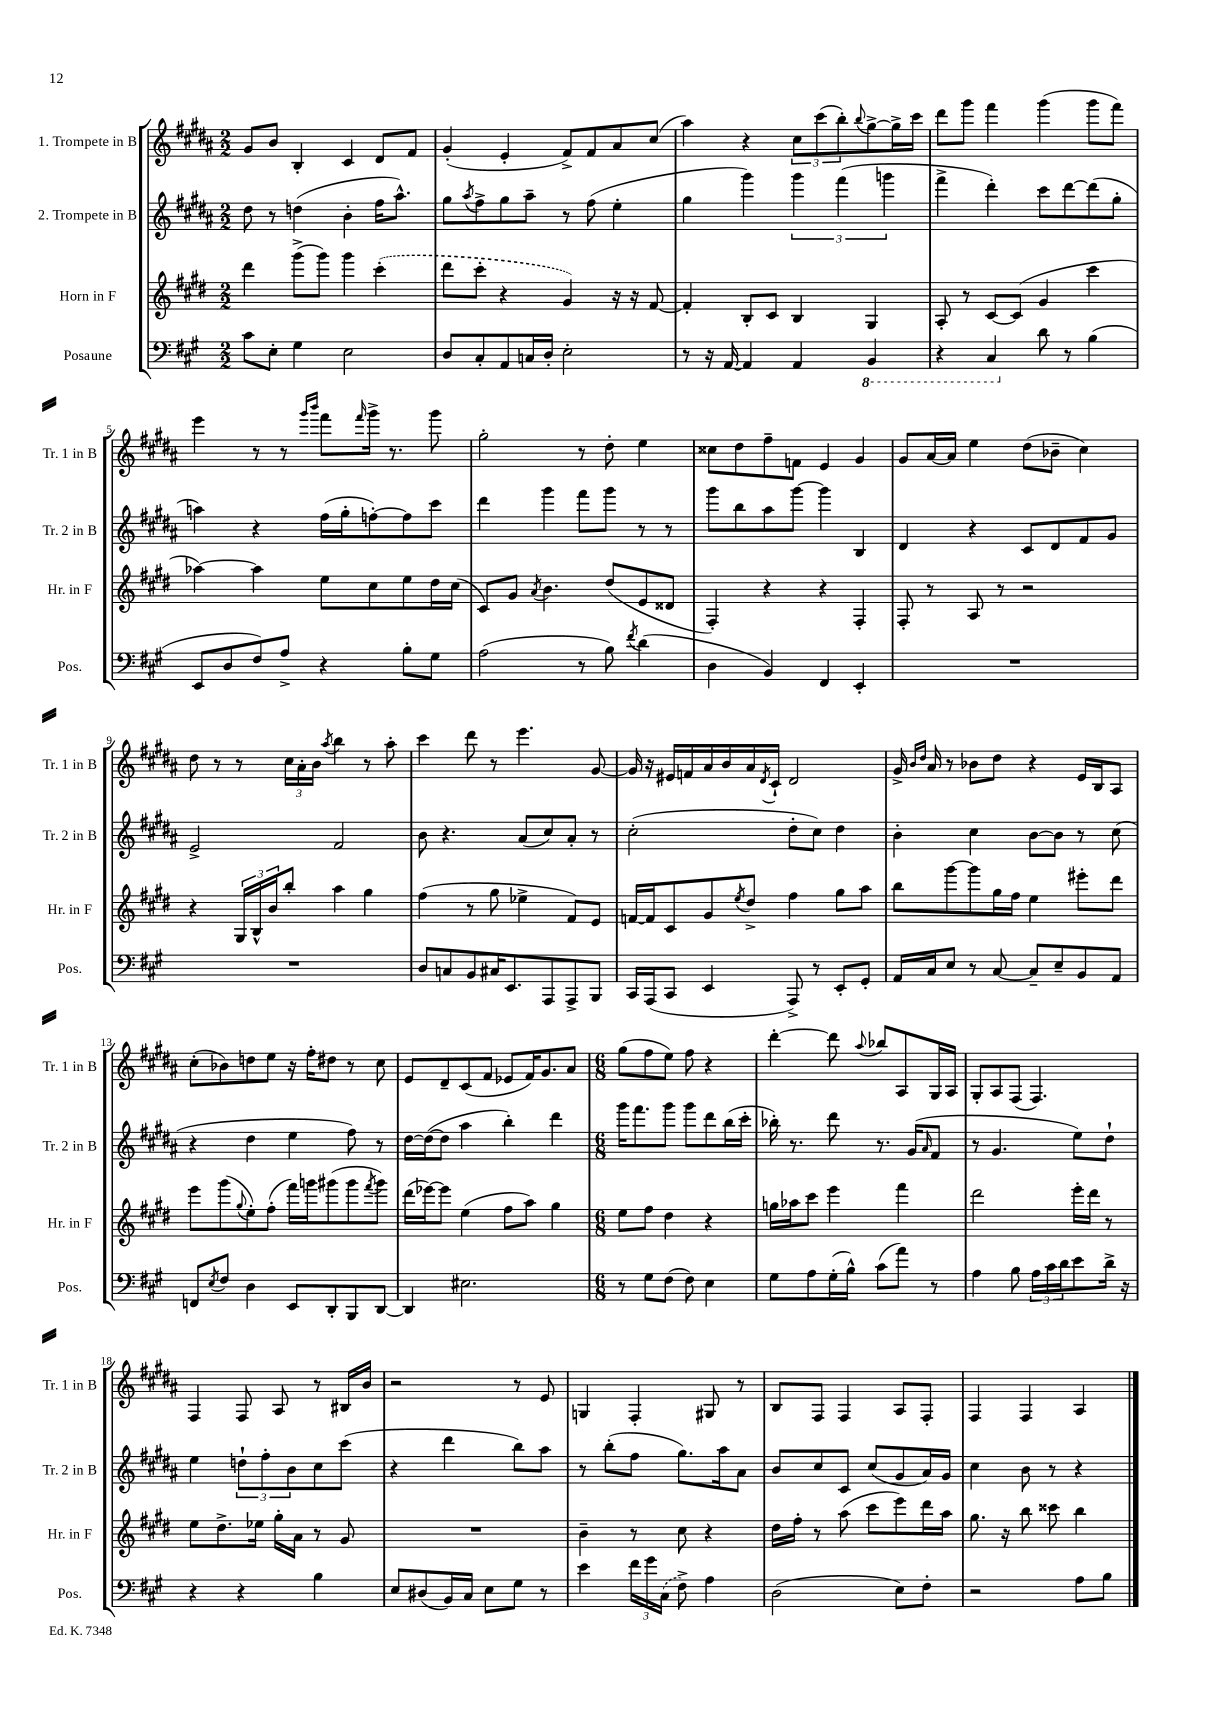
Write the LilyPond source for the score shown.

<<
\new StaffGroup <<
\new Staff = "s0" \with { instrumentName = "1. Trompete in B" shortInstrumentName = "Tr. 1 in B" } {
    \clef treble \key b \major \numericTimeSignature \time 2/2
    gis'8 b'8 b4-. cis'4 dis'8 fis'8 |
    gis'4-.( e'4-. fis'8->) fis'8 ais'8 cis''8( |
    ais''4) r4 \tuplet 3/2 { cis''8 cis'''8( b''8-.) } \appoggiatura { b''8 } gis''8~-> gis''16-> cis'''16 |
    dis'''8 gis'''8 fis'''4 gis'''4( gis'''8 fis'''8) |
    e'''4 r8 r8 \grace { gis'''16 b'''16 } fis'''8 \grace { fis'''16 } gis'''16-> r8. gis'''8 |
    gis''2-. r8 dis''8-. e''4 |
    cisis''8 dis''8 fis''8-- f'8 e'4 gis'4 |
    gis'8 ais'16~ ais'16 e''4 dis''8( bes'8-- cis''4) |
    dis''8 r8 r8 \tuplet 3/2 { cis''16 ais'16-. b'16 } \acciaccatura { ais''8 } b''4 r8 ais''8-. |
    cis'''4 dis'''8 r8 e'''4. gis'8~ |
    gis'16 r16 eis'16 f'16 ais'16 b'16 ais'16 \acciaccatura { dis'8 } cis'16-! dis'2 |
    gis'16-> \grace { b'16 dis''16 } ais'16 r8 bes'8 dis''8 r4 e'16 b16 ais8 |
    cis''8-.( bes'8) d''8 e''8 r16 fis''16-. dis''8 r8 cis''8 |
    e'8 dis'8-- cis'8( fis'8 ees'8 fis'16) gis'8. ais'8 |
    \numericTimeSignature \time 6/8 gis''8( fis''8 e''8) fis''8 r4 |
    dis'''4~-. dis'''8 \appoggiatura { ais''8 } bes''8 ais8 gis16 ais16 |
    gis8-. ais8 fis8( fis4.) |
    fis4 fis8 ais8 r8 bis16 b'16 |
    r2 r8 e'8 |
    g4 fis4-. gis8 r8 |
    b8 fis8 fis4 ais8 fis8-. |
    fis4 fis4 ais4 \bar "|." |
}
\new Staff = "s1" \with { instrumentName = "2. Trompete in B" shortInstrumentName = "Tr. 2 in B" } {
    \clef treble \key b \major \numericTimeSignature \time 2/2
    dis''8 r8 d''4( b'4-. fis''16 ais''8.-^) |
    gis''8 \acciaccatura { ais''8 } fis''8-> gis''8 ais''8-- r8 fis''8( e''4-. |
    gis''4 gis'''4) \tuplet 3/2 { gis'''4 fis'''4( g'''4 } |
    fis'''4-> dis'''4-.) cis'''8 dis'''8~ dis'''8( gis''8-. |
    a''4) r4 fis''16( gis''16-. f''8~-.) f''8 cis'''8 |
    dis'''4 gis'''4 fis'''8 gis'''8 r8 r8 |
    gis'''8 b''8 ais''8 gis'''8~ gis'''4 b4 |
    dis'4 r4 cis'8 dis'8 fis'8 gis'8 |
    e'2-> fis'2 |
    b'8 r4. ais'8( cis''8) ais'8-. r8 |
    cis''2-.( dis''8-. cis''8) dis''4 |
    b'4-. cis''4 b'8~ b'8 r8 cis''8( |
    r4 dis''4 e''4 fis''8) r8 |
    dis''16~ dis''16~( dis''8 ais''4 b''4-.) dis'''4 |
    \numericTimeSignature \time 6/8 gis'''16 fis'''8. gis'''8 gis'''8 dis'''8 b''16( cis'''16-. |
    bes''16-.) r8. dis'''8 r8. gis'16( \grace { ais'16 } fis'8 |
    r8 gis'4. e''8) dis''8-! |
    e''4 \tuplet 3/2 { d''8-! fis''8-. b'8 } cis''8 cis'''8( |
    r4 dis'''4 b''8) ais''8 |
    r8 b''8-.( fis''8 gis''8.) ais''16 ais'8 |
    b'8 cis''8 cis'8 cis''8( gis'8 ais'16) gis'16 |
    cis''4 b'8 r8 r4 \bar "|." |
}
\new Staff = "s2" \with { instrumentName = "Horn in F" shortInstrumentName = "Hr. in F" } {
    \clef treble \key e \major \numericTimeSignature \time 2/2
    dis'''4 gis'''8->( gis'''8) gis'''4 \once \slurDashed cis'''4-.( |
    dis'''8 cis'''8-. r4 gis'4) r16 r16 fis'8~ |
    fis'4-. b8-. cis'8 b4 gis4 |
    a8-. r8 cis'8~ cis'8( gis'4 cis'''4 |
    aes''4~) aes''4 e''8 cis''8 e''8 dis''16 cis''16( |
    cis'8) gis'8 \acciaccatura { a'8 } b'4. dis''8( e'8 disis'8 |
    fis4-.) r4 r4 fis4-. |
    fis8-. r8 a8 r8 r2 |
    r4 \tuplet 3/2 { gis16 b16-^ b'16 } b''8-. a''4 gis''4 |
    fis''4( r8 gis''8 ees''4-> fis'8) e'8 |
    f'16~ f'16 cis'8 gis'8 \acciaccatura { e''8 } dis''8-> fis''4 gis''8 a''8 |
    b''8 gis'''8~ gis'''8 gis''16 fis''16 e''4 eis'''8-. dis'''8 |
    e'''8 gis'''8( \appoggiatura { gis''8 } e''8-.) fis''8-.( fis'''16) g'''16 gis'''8( gis'''8 \acciaccatura { fis'''8 } gis'''8) |
    dis'''16( ees'''16~) ees'''8 e''4( fis''8 a''8) gis''4 |
    \numericTimeSignature \time 6/8 e''8 fis''8 dis''4 r4 |
    g''16 aes''16 cis'''8 e'''4 fis'''4 |
    dis'''2 e'''16-. dis'''16 r8 |
    e''8 dis''8.-> ees''16 gis''16-. a'16 r8 gis'8 |
    R2. |
    b'4-- r8 cis''8 r4 |
    dis''16 fis''16-. r8 a''8( cis'''8 e'''8) dis'''16 a''16 |
    gis''8. r16 b''8 cisis'''8 b''4 \bar "|." |
}
\new Staff = "s3" \with { instrumentName = "Posaune" shortInstrumentName = "Pos." } {
    \clef bass \key a \major \numericTimeSignature \time 2/2
    cis'8 e8-. gis4 e2 |
    d8 cis8-. a,8 c16 d16-. e2-. |
    r8 r16 a,16~ a,4 a,4 \ottava #-1 b,,4 |
    r4 cis,4 \ottava #0 d'8 r8 b4( |
    e,8 d8 fis8) a8-> r4 b8-. gis8 |
    a2( r8 b8) \acciaccatura { fis'8 } d'4( |
    d4 b,4) fis,4 e,4-. |
    R1 |
    R1 |
    d8 c8 b,8 cis16 e,8. a,,8 a,,8-> b,,8 |
    cis,16 a,,16( cis,8 e,4 a,,8->) r8 e,8-. gis,8-. |
    a,16 cis16 e8 r8 cis8~ cis8-- e8-- b,8 a,8 |
    f,8 \acciaccatura { e8 } fis8 d4 e,8 d,8-. b,,8 d,8~ |
    d,4 eis2. |
    \numericTimeSignature \time 6/8 r8 gis8 fis8( fis8) e4 |
    gis8 a8 gis16-.( b16-^) cis'8( a'8) r8 |
    a4 b8 \tuplet 3/2 { a16 cis'16 d'16 } e'8 d'16-> r16 |
    r4 r4 b4 |
    e8 dis8( b,16) cis16 e8 gis8 r8 |
    e'4 \tuplet 3/2 { fis'16 gis'16 \once \slurDashed cis16( } fis8->) a4 |
    d2( e8) fis8-. |
    r2 a8 b8 \bar "|." |
}
>>
>>
